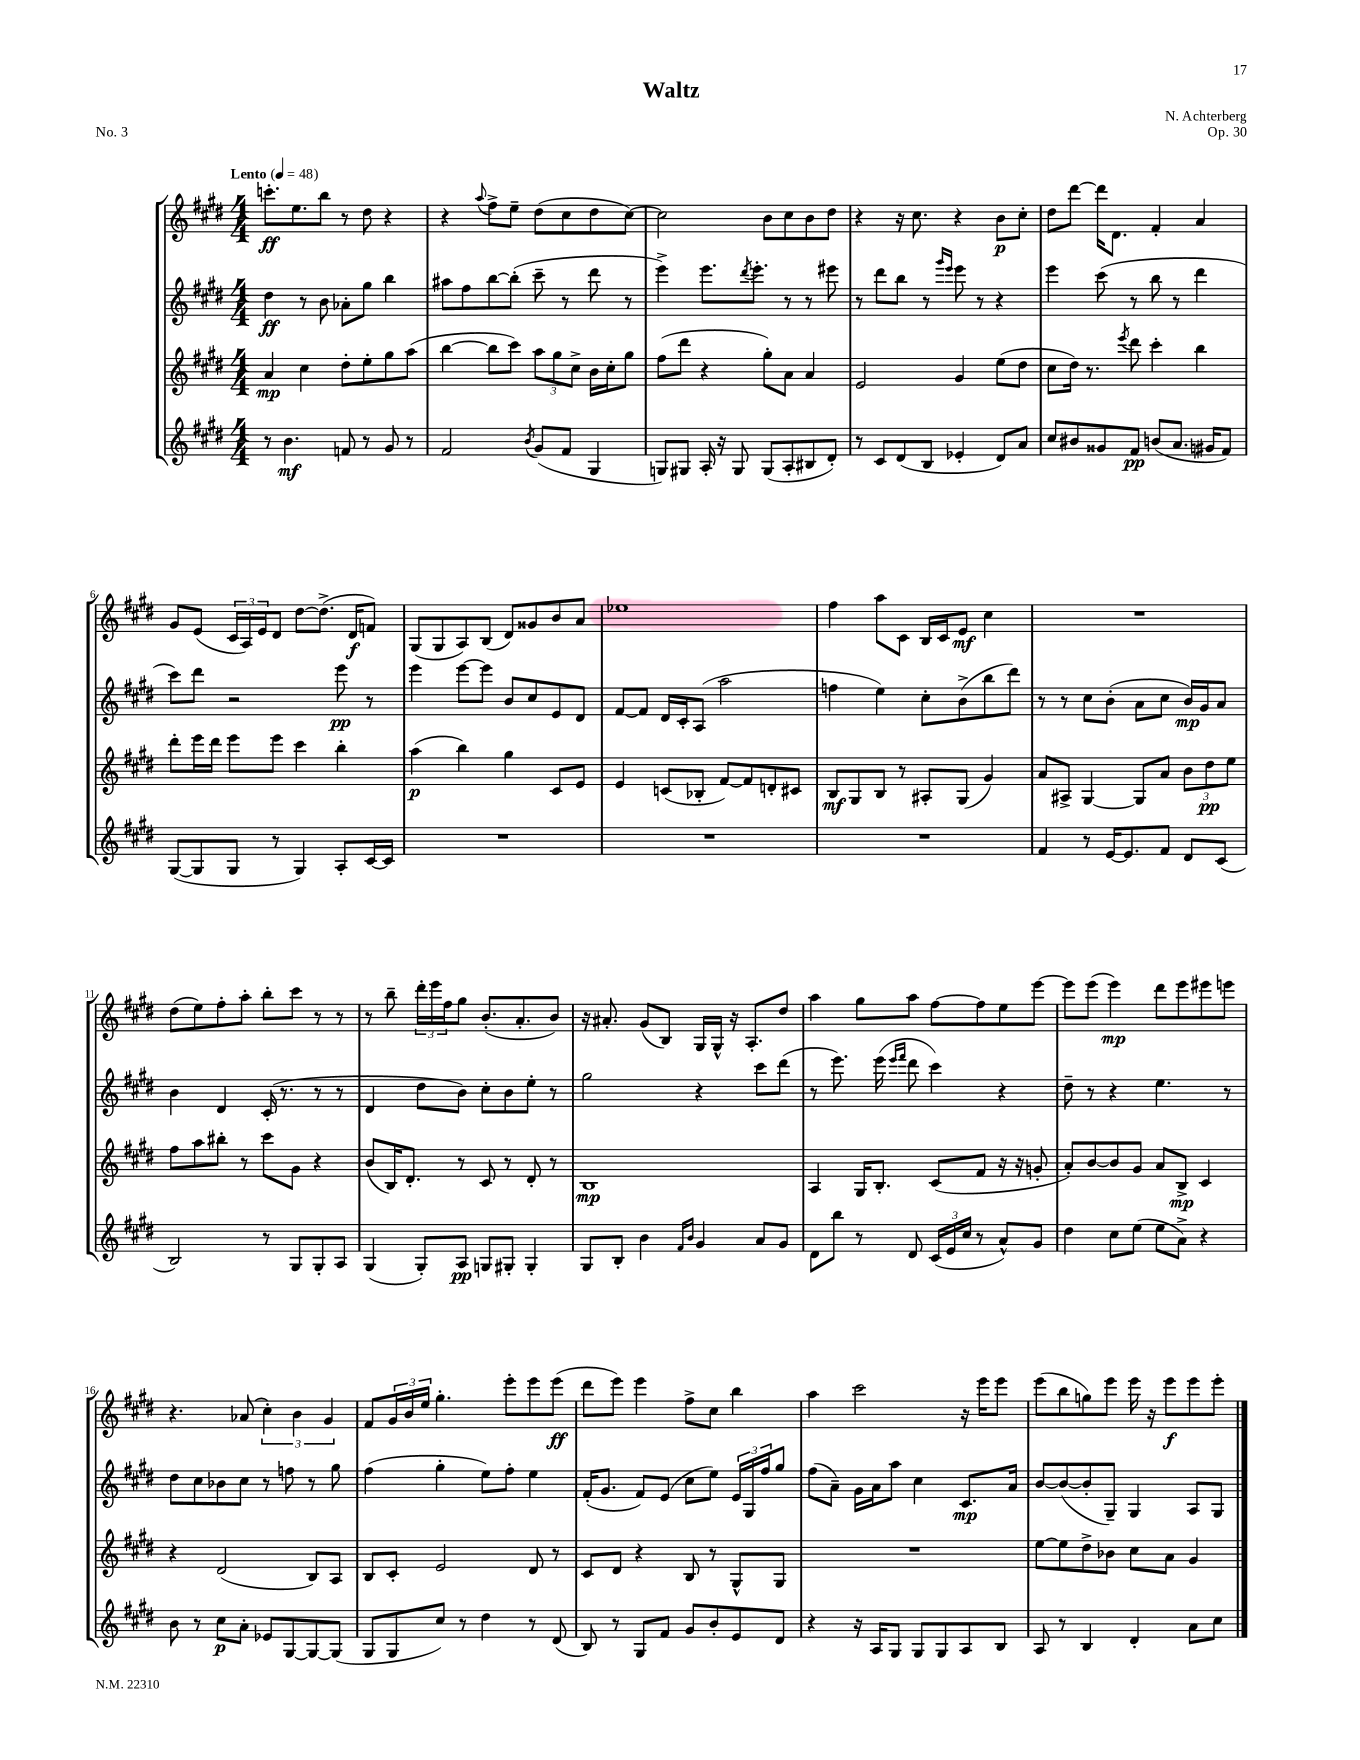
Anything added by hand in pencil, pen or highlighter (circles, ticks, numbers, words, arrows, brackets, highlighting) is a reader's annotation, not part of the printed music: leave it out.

**kern	**dynam	**kern	**dynam	**kern	**dynam	**kern	**dynam
*part4	*part4	*part3	*part3	*part2	*part2	*part1	*part1
*staff4	*staff4	*staff3	*staff3	*staff2	*staff2	*staff1	*staff1
*clefG2	*	*clefG2	*	*clefG2	*	*clefG2	*
*k[f#c#g#d#]	*	*k[f#c#g#d#]	*	*k[f#c#g#d#]	*	*k[f#c#g#d#]	*
*M4/4	*	*M4/4	*	*M4/4	*	*M4/4	*
*MM48	*	*MM48	*	*MM48	*	*MM48	*
=1	=1	=1	=1	=1	=1	=1	=1
!	!	!	!	!	!	!LO:TX:a:B:t=Lento	!
8r	.	4a/	mp	4dd#\	ff	8.cccn'\L	ff
4.b\	mf	.	.	.	.	.	.
.	.	.	.	.	.	8.ee\	.
.	.	4cc#\	.	8r	.	.	.
.	.	.	.	8b\	.	8bb\J	.
8fn/	.	8dd#'\L	.	8a-X'\L	.	8r	.
8r	.	8ee'\	.	8gg#\J	.	8dd#\	.
8g#/	.	8gg#\	.	4bb\	.	4r	.
8r	.	(8aa\J	.	.	.	.	.
=2	=2	=2	=2	=2	=2	=2	=2
2f#/	.	[4bb\	.	8aa#X\L	.	4r	.
.	.	.	.	8ff#\	.	.	.
.	.	.	.	.	.	8qqaa/	.
.	.	8bb\L]	.	[8bb\	.	8ff#^\L	.
.	.	8ccc#\J)	.	(8bb'\J]	.	8ee~\J	.
8qb/	.	.	.	.	.	.	.
(8g#/L	.	12aa\L	.	8ccc#~\	.	(8dd#\L	.
.	.	12gg#\	.	.	.	.	.
8f#/J	.	.	.	8r	.	8cc#\	.
.	.	12cc#^\J	.	.	.	.	.
4G#/	.	16b\LL	.	8ddd#\	.	8dd#\	.
.	.	16cc#'\J	.	.	.	.	.
.	.	8gg#\J	.	8r	.	[8cc#\J)	.
=3	=3	=3	=3	=3	=3	=3	=3
8Gn/L)	.	(8ff#\L	.	4eee^\)	.	2cc#\]	.
8G#X/J	.	8ddd#\J	.	.	.	.	.
16A'/	.	4r	.	8.eee\L	.	.	.
16r	.	.	.	.	.	.	.
8G#/	.	.	.	.	.	.	.
.	.	.	.	8qddd#/	.	.	.
.	.	.	.	8.eee'\J	.	.	.
(8G#/L	.	8gg#'\L)	.	.	.	8b\L	.
8A'/	.	8a\J	.	8r	.	8cc#\	.
8B#X/	.	4a/	.	8r	.	8b\	.
8d#'/J)	.	.	.	8eee#X\	.	8dd#\J	.
=4	=4	=4	=4	=4	=4	=4	=4
8r	.	2e/	.	8r	.	4r	.
8c#/L	.	.	.	8ddd#\L	.	.	.
(8d#/	.	.	.	8bb\J	.	16r	.
.	.	.	.	.	.	8.cc#\	.
8B/J	.	.	.	8r	.	.	.
.	.	.	.	16qqggg#/LL	.	.	.
.	.	.	.	16qqeee/JJ	.	.	.
4e-X'/	.	4g#/	.	8eee\	.	4r	.
.	.	.	.	8r	.	.	.
8d#/L)	.	(8ee\L	.	4r	.	8b\L	p
8a/J	.	8dd#\J	.	.	.	8cc#'\J	.
=5	=5	=5	=5	=5	=5	=5	=5
8cc#/L	.	8cc#\L	.	4eee\	.	8dd#\L	.
8b#X/	.	16dd#\Jk)	.	.	.	[8ddd#\J	.
.	.	8.r	.	.	.	.	.
8g##X/	.	.	.	(8ccc#\	.	16ddd#\KL]	.
.	.	.	.	.	.	8.d#\J	.
.	.	8qeee/	.	.	.	.	.
8f#/J	pp	8ddd#\	.	8r	.	.	.
(8bn/L	.	4ccc#'\	.	8bb\	.	4f#'/	.
8.a/J	.	.	.	8r	.	.	.
.	.	4bb\	.	4ddd#\	.	4a/	.
16g#X/KL	.	.	.	.	.	.	.
8f#/J)	.	.	.	.	.	.	.
!!LO:LB:g=z
=6	=6	=6	=6	=6	=6	=6	=6
([8G#/L	.	8ddd#'\L	.	8ccc#\L)	.	8g#/L	.
8G#/]	.	16eee\L	.	8ddd#\J	.	(8e/J	.
.	.	16ddd#\JJ	.	.	.	.	.
8G#/J	.	8eee\L	.	2r	.	24c#/LL	.
.	.	.	.	.	.	24A/)	.
.	.	.	.	.	.	24e/J	.
8r	.	8eee\J	.	.	.	8d#/J	.
4G#/)	.	4ccc#\	.	.	.	[8dd#\L	.
.	.	.	.	.	.	(8.dd#^\J]	.
8A'/L	.	4bb'\	.	8eee\	pp	.	.
.	.	.	.	.	.	16d#/KL	f
[16c#/L	.	.	.	8r	.	8fn/J)	.
16c#/JJ]	.	.	.	.	.	.	.
=7	=7	=7	=7	=7	=7	=7	=7
1r	.	(4aa\	p	4eee\	.	(8G#/L	.
.	.	.	.	.	.	8G#/	.
.	.	4bb\)	.	[8eee\L	.	8A/)	.
.	.	.	.	8eee\J]	.	(8B/J	.
.	.	4gg#\	.	8b/L	.	8d#/L)	.
.	.	.	.	8cc#/	.	8g##X/	.
.	.	8c#/L	.	8e/	.	8b/	.
.	.	8e/J	.	8d#/J	.	8a/J	.
=8	=8	=8	=8	=8	=8	=8	=8
1r	.	4e/	.	[8f#/L	.	1ee-X	.
.	.	.	.	8f#/J]	.	.	.
.	.	(8cn/L	.	16d#/LL	.	.	.
.	.	.	.	16c#'/J	.	.	.
.	.	8B-X'/J	.	(8A/J	.	.	.
.	.	[8f#/L)	.	2aa\	.	.	.
.	.	8f#/]	.	.	.	.	.
.	.	8dn'/	.	.	.	.	.
.	.	8c#X/J	.	.	.	.	.
=9	=9	=9	=9	=9	=9	=9	=9
1r	.	8B/L	mf	4ffn\	.	4ff#\	.
.	.	8G#/	.	.	.	.	.
.	.	8B/J	.	4ee\)	.	8aa\L	.
.	.	8r	.	.	.	8c#\J	.
.	.	8A#X'/L	.	8cc#'\L	.	16B/LL	.
.	.	.	.	.	.	16c#/J	.
.	.	(8G#/J	.	(8b^\	.	8e/J	mf
.	.	4g#/)	.	8bb\	.	4cc#\	.
.	.	.	.	8ddd#\J)	.	.	.
=10	=10	=10	=10	=10	=10	=10	=10
4f#/	.	8a/L	.	8r	.	1r	.
.	.	8A#X^/J	.	8r	.	.	.
8r	.	[4G#/	.	8cc#\L	.	.	.
[16e/KL	.	.	.	(8b'\J	.	.	.
8.e/]	.	.	.	.	.	.	.
.	.	8G#/L]	.	8a\L	.	.	.
8f#/J	.	8a/J	.	8cc#\J	.	.	.
8d#/L	.	12b\L	.	16b/LL)	mp	.	.
.	.	.	.	16g#/J	.	.	.
.	.	12dd#\	pp	.	.	.	.
(8c#/J	.	.	.	8a/J	.	.	.
.	.	12ee\J	.	.	.	.	.
!!LO:LB:g=z
=11	=11	=11	=11	=11	=11	=11	=11
2B/)	.	8ff#\L	.	4b\	.	(8dd#\L	.
.	.	8aa\	.	.	.	8ee\)	.
.	.	8bb#X'\J	.	4d#/	.	8ff#'\	.
.	.	8r	.	.	.	8aa'\J	.
8r	.	8ccc#\L	.	(16c#'/	.	8bb'\L	.
.	.	.	.	8.r	.	.	.
8G#/L	.	8g#\J	.	.	.	8ccc#\J	.
8G#'/	.	4r	.	8r	.	8r	.
8A/J	.	.	.	8r	.	8r	.
=12	=12	=12	=12	=12	=12	=12	=12
(4G#/	.	(8b/L	.	4d#/	.	8r	.
.	.	16B/K)	.	.	.	8bb~\	.
.	.	8.d#'/J	.	.	.	.	.
8G#'/L)	.	.	.	8dd#\L	.	24ddd#'\LL	.
.	.	.	.	.	.	24eee\	.
.	.	.	.	.	.	24ff#\J	.
8A/J	pp	8r	.	8b\J)	.	8gg#\J	.
8Gn/L	.	8c#/	.	8cc#'\L	.	(8.b'/L	.
8G#X'/J	.	8r	.	8b\	.	.	.
.	.	.	.	.	.	8.a'/	.
4G#'/	.	8d#'/	.	8ee'\J	.	.	.
.	.	8r	.	8r	.	8b/J)	.
=13	=13	=13	=13	=13	=13	=13	=13
8G#/L	.	1B	mp	2gg#\	.	16r	.
.	.	.	.	.	.	8.a#X'/	.
8B'/J	.	.	.	.	.	.	.
4b\	.	.	.	.	.	(8g#/L	.
.	.	.	.	.	.	8B/J)	.
16qqf#/LL	.	.	.	.	.	.	.
16qqb/JJ	.	.	.	.	.	.	.
4g#/	.	.	.	4r	.	16G#/LL	.
.	.	.	.	.	.	16G#^^/JJ	.
.	.	.	.	.	.	16r	.
.	.	.	.	.	.	8.A'/L	.
8a/L	.	.	.	8ccc#\L	.	.	.
8g#/J	.	.	.	(8ddd#\J	.	8dd#/J	.
=14	=14	=14	=14	=14	=14	=14	=14
8d#\L	.	4A/	.	8r	.	4aa\	.
8bb\J	.	.	.	8.eee\)	.	.	.
8r	.	16G#/KL	.	.	.	8gg#\L	.
.	.	8.B'/J	.	(16eee\	.	.	.
.	.	.	.	16qqeee/LL	.	.	.
.	.	.	.	16qqfff#/JJ	.	.	.
8d#/	.	.	.	8ddd#\	.	8aa\J	.
(24c#/LL	.	(8c#/L	.	4ccc#\)	.	[8ff#\L	.
24e/	.	.	.	.	.	.	.
24cc#/JJ	.	.	.	.	.	.	.
8r	.	8f#/J	.	.	.	8ff#\]	.
8a^^/L)	.	16r	.	4r	.	8ee\	.
.	.	16r	.	.	.	.	.
8g#/J	.	8gn'/	.	.	.	[8eee\J	.
=15	=15	=15	=15	=15	=15	=15	=15
4dd#\	.	8a'/L)	.	8dd#~\	.	8eee\L]	.
.	.	[8b/	.	8r	.	(8eee\J	.
8cc#\L	.	8b/]	.	4r	.	4eee\)	mp
(8ee\J	.	8g#/J	.	.	.	.	.
8ee\L	.	8a/L	.	4.ee\	.	8ddd#\L	.
8a^\J)	.	8B^/J	mp	.	.	8eee\	.
4r	.	4c#/	.	.	.	8eee#X\	.
.	.	.	.	8r	.	8eeen\J	.
!!LO:LB:g=z
=16	=16	=16	=16	=16	=16	=16	=16
8b\	.	4r	.	8dd#\L	.	4.r	.
8r	.	.	.	8cc#\	.	.	.
8cc#\L	p	(2d#/	.	8b-X\	.	.	.
8a'\J	.	.	.	8cc#\J	.	(8a-X/	.
8e-X/L	.	.	.	8r	.	6cc#'\)	.
[8G#/	.	.	.	8ffn\	.	.	.
.	.	.	.	.	.	6b\	.
8G#/_	.	8B/L)	.	8r	.	.	.
.	.	.	.	.	.	6g#/	.
(8G#/J]	.	8A/J	.	8gg#\	.	.	.
=17	=17	=17	=17	=17	=17	=17	=17
8G#/L	.	8B/L	.	(4ff#\	.	8f#/L	.
8G#/	.	8c#'/J	.	.	.	24g#/L	.
.	.	.	.	.	.	24b/	.
.	.	.	.	.	.	24ee/JJ	.
8cc#/J)	.	2e/	.	4gg#'\	.	4.gg#'\	.
8r	.	.	.	.	.	.	.
4dd#\	.	.	.	8ee\L)	.	.	.
.	.	.	.	8ff#'\J	.	8eee'\L	.
8r	.	8d#/	.	4ee\	.	8eee\	.
(8d#/	.	8r	.	.	.	(8eee\J	ff
=18	=18	=18	=18	=18	=18	=18	=18
8B/)	.	8c#/L	.	(16f#'/KL	.	8ddd#\L	.
.	.	.	.	8.g#/J	.	.	.
8r	.	8d#/J	.	.	.	8eee\J)	.
8G#/L	.	4r	.	8f#/L)	.	4eee\	.
8f#/J	.	.	.	(8e/J	.	.	.
8g#/L	.	8B/	.	8cc#\L	.	8ff#^\L	.
8b'/	.	8r	.	8ee\J)	.	8cc#\J	.
8e/	.	8G#^^/L	.	24e/LL	.	4bb\	.
.	.	.	.	24G#/	.	.	.
.	.	.	.	24ff#/J	.	.	.
8d#/J	.	8G#/J	.	8gg#/J	.	.	.
=19	=19	=19	=19	=19	=19	=19	=19
4r	.	1r	.	(8ff#\L	.	4aa\	.
.	.	.	.	8a~\J)	.	.	.
16r	.	.	.	16g#\LL	.	2ccc#\	.
16A/KL	.	.	.	16a\J	.	.	.
8G#/J	.	.	.	8aa\J	.	.	.
8G#/L	.	.	.	4cc#\	.	.	.
8G#/	.	.	.	.	.	.	.
8A/	.	.	.	8.c#/L	mp	16r	.
.	.	.	.	.	.	16eee\KL	.
8B/J	.	.	.	.	.	8eee\J	.
.	.	.	.	16a/Jk	.	.	.
=20	=20	=20	=20	=20	=20	=20	=20
8A/	.	[8ee\L	.	[8b/L	.	(8eee\L	.
8r	.	8ee\]	.	(8b/_	.	8bb\	.
4B/	.	8dd#^\	.	8b'/]	.	8ggn\)	.
.	.	8b-X\J	.	8G#~/J)	.	8eee\J	.
4d#'/	.	8cc#\L	.	4G#/	.	16eee\	.
.	.	.	.	.	.	16r	.
.	.	8a\J	.	.	.	8eee\L	f
8a\L	.	4g#/	.	8A/L	.	8eee\	.
8cc#\J	.	.	.	8G#/J	.	8eee'\J	.
==	==	==	==	==	==	==	==
*-	*-	*-	*-	*-	*-	*-	*-
